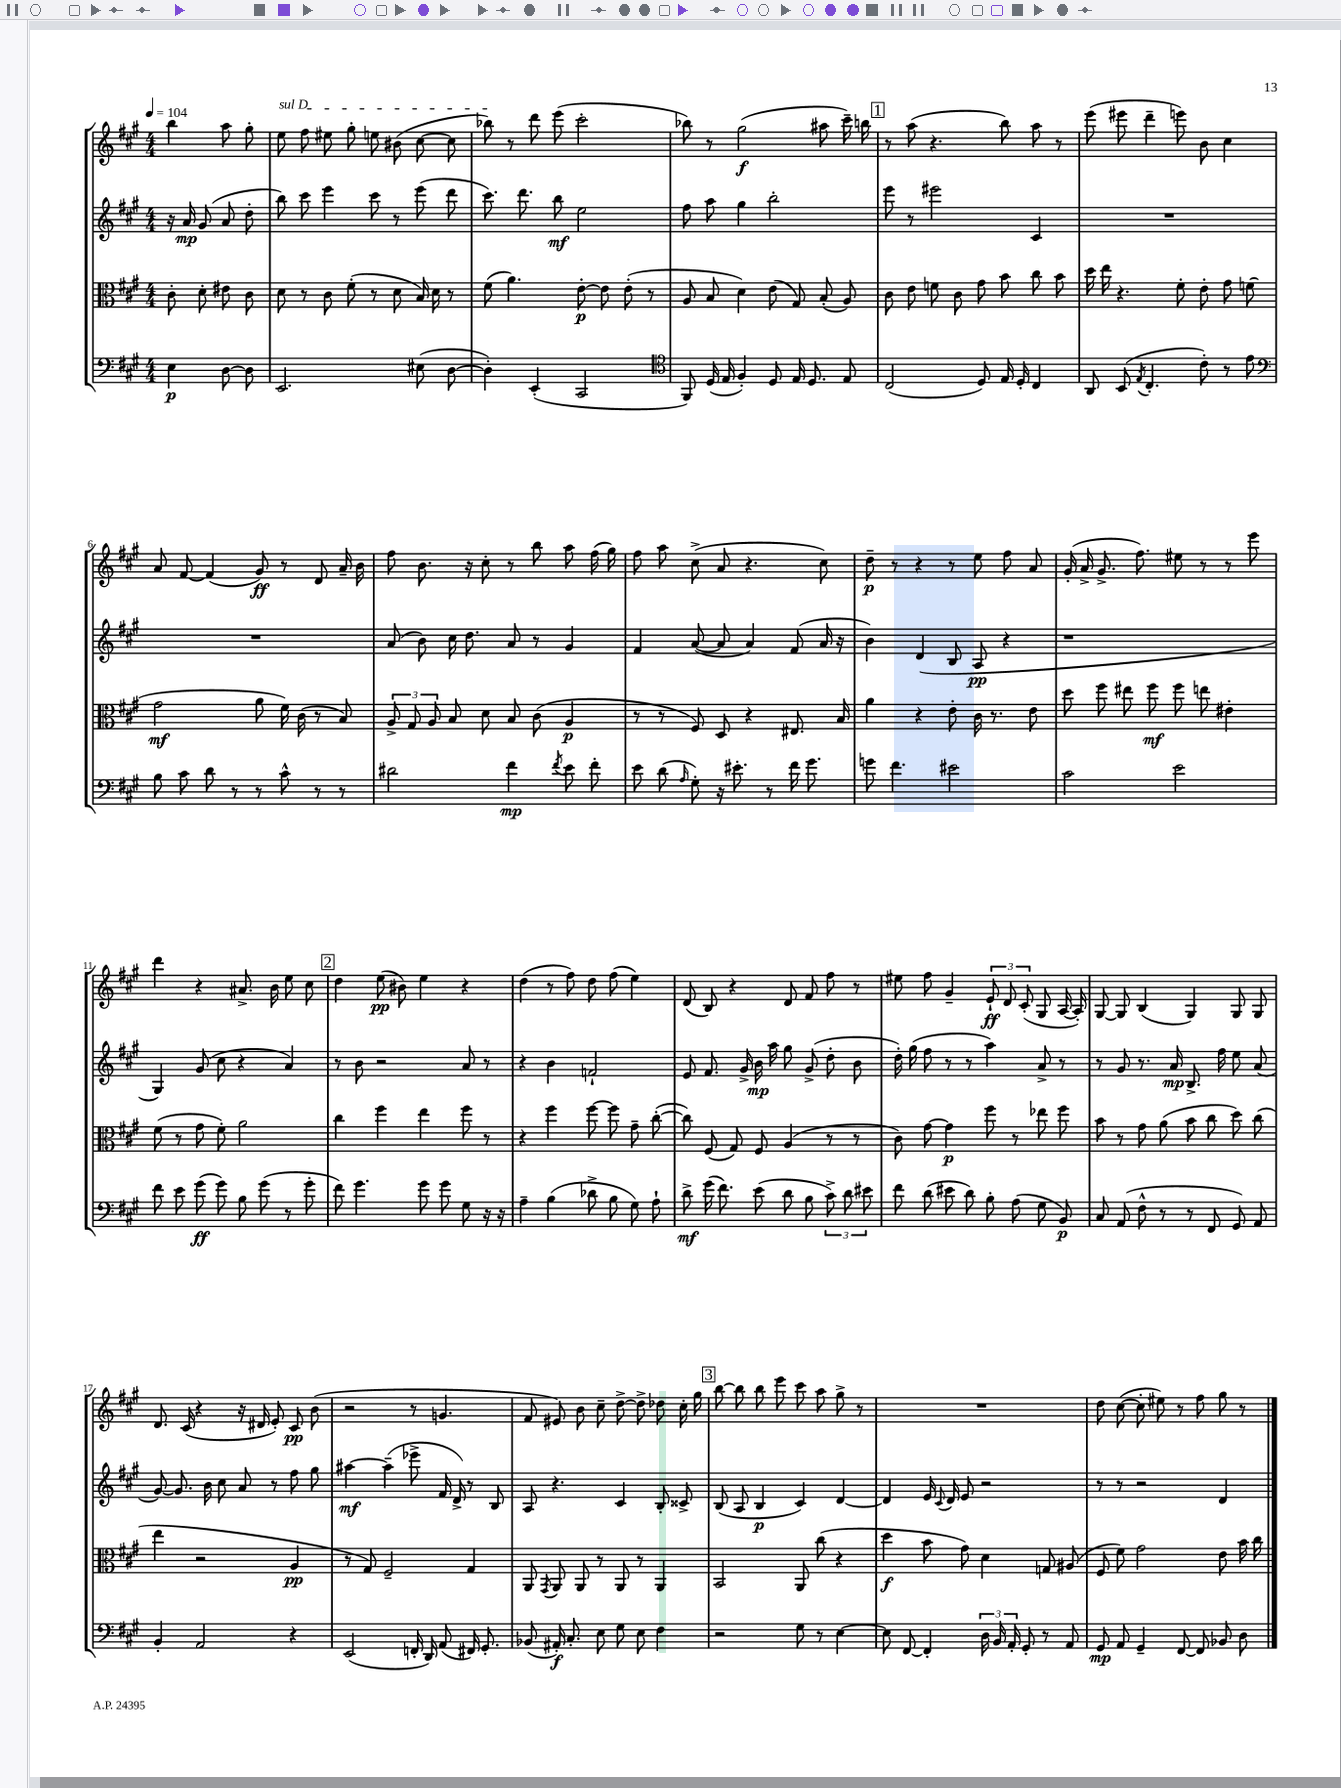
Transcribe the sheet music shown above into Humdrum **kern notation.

**kern	**dynam	**kern	**dynam	**kern	**dynam	**kern	**dynam
*part4	*part4	*part3	*part3	*part2	*part2	*part1	*part1
*staff4	*staff4	*staff3	*staff3	*staff2	*staff2	*staff1	*staff1
*clefF4	*	*clefC3	*	*clefG2	*	*clefG2	*
*k[f#c#g#]	*	*k[f#c#g#]	*	*k[f#c#g#]	*	*k[f#c#g#]	*
*M4/4	*	*M4/4	*	*M4/4	*	*M4/4	*
*MM104	*	*MM104	*	*MM104	*	*MM104	*
=	=	=	=	=	=	=	=
4E\	p	8c#'\	.	16r	.	4bb\	.
.	.	.	.	16a/	mp	.	.
.	.	8d'\	.	(8g#/	.	.	.
[8D\	.	8e#X\	.	8a/	.	8aa\	.
8D\]	.	8c#\	.	8dd'\	.	8gg#'\	.
=1	=1	=1	=1	=1	=1	=1	=1
!	!	!	!	!	!	!LO:TX:a:i:t=sul D	!
2.EE/	.	8d\	.	8bb\)	.	8ee\	.
.	.	8r	.	8ccc#\	.	8ff#\	.
.	.	8c#\	.	4eee\	.	8ee#X\	.
.	.	(8f#'\	.	.	.	8gg#'\	.
.	.	8r	.	8ccc#\	.	8een\	.
.	.	8d\	.	8r	.	(8b#X\	.
(8E#X\	.	16B/)	.	(8eee\	.	[8cc#\	.
.	.	16d\	.	.	.	.	.
[8D\	.	8r	.	8ddd\	.	8cc#\]	.
=2	=2	=2	=2	=2	=2	=2	=2
4D'\])	.	(8f#\	.	8.ccc#\)	.	8bb-X\)	.
.	.	4.a\)	.	.	.	8r	.
.	.	.	.	8.ddd\	.	.	.
(4EE'/	.	.	.	.	.	8ddd\	.
.	.	.	.	8bb\	mf	(8eee\	.
2CC#/	.	[8e'\	p	2ee\	.	2ccc#'\	.
.	.	8e\]	.	.	.	.	.
.	.	(8e'\	.	.	.	.	.
.	.	8r	.	.	.	.	.
=3	=3	=3	=3	=3	=3	=3	=3
*clefC4	*	*	*	*	*	*	*
8FF#/)	.	8A/	.	8ff#\	.	8bb-X\)	.
(16D/	.	8B/	.	8aa\	.	8r	.
16E/	.	.	.	.	.	.	.
4F#'/)	.	4d\)	.	4gg#\	.	(2gg#\	f
8D/	.	(8e\	.	2bb'\	.	.	.
16E/	.	8G#/)	.	.	.	.	.
8.D/	.	.	.	.	.	.	.
.	.	(8B'/	.	.	.	8aa#X\	.
8E/	.	8A/)	.	.	.	16ccc#~\)	.
.	.	.	.	.	.	16bbn\	.
!!LO:REH:place=s1:t=1
=4	=4	=4	=4	=4	=4	=4	=4
(2C#/	.	8c#\	.	8eee\	.	8r	.
.	.	8e\	.	8r	.	(8aa\	.
.	.	8fn\	.	2eee#X\	.	4.r	.
.	.	8c#\	.	.	.	.	.
8D/)	.	8g#\	.	.	.	.	.
16E/	.	8b\	.	.	.	8bb\)	.
16D'/	.	.	.	.	.	.	.
4C#/	.	8cc#\	.	4c#/	.	8aa\	.
.	.	8b\	.	.	.	8r	.
=5	=5	=5	=5	=5	=5	=5	=5
8AA/	.	16dd\	.	1r	.	(8eee\	.
.	.	16ee\	.	.	.	.	.
(8BB/	.	4.r	.	.	.	8eee#X\	.
8qE/	.	.	.	.	.	.	.
4.C#'/	.	.	.	.	.	4ddd~\	.
.	.	8f#'\	.	.	.	8eeen\)	.
8c#'\)	.	8e'\	.	.	.	8b\	.
8r	.	8g#\	.	.	.	4cc#\	.
8e\	.	(8fn\	.	.	.	.	.
!!LO:LB:g=z
=6	=6	=6	=6	=6	=6	=6	=6
*clefF4	*	*	*	*	*	*	*
8B\	.	2g#\	mf	1r	.	8a/	.
8c#\	.	.	.	.	.	[8f#/	.
8d\	.	.	.	.	.	(4f#/]	.
8r	.	.	.	.	.	.	.
8r	.	8a\	.	.	.	8g#/)	ff
8c#^^\	.	16f#\)	.	.	.	8r	.
.	.	(16c#\	.	.	.	.	.
8r	.	8r	.	.	.	8d/	.
8r	.	8B/)	.	.	.	16a~/	.
.	.	.	.	.	.	16b\	.
=7	=7	=7	=7	=7	=7	=7	=7
2d#X\	.	12A^/	.	(8a/	.	8ff#\	.
.	.	12G#/	.	.	.	.	.
.	.	.	.	8b\)	.	8.b\	.
.	.	12A/	.	.	.	.	.
.	.	8B/	.	16cc#\	.	.	.
.	.	.	.	8.dd\	.	16r	.
.	.	8d\	.	.	.	8cc#'\	.
4f#\	mp	8B/	.	8a/	.	8r	.
.	.	(8c#\	.	8r	.	8bb\	.
8qf#/	.	.	.	.	.	.	.
8e\	.	4A/	p	4g#/	.	8aa\	.
8f#'\	.	.	.	.	.	(16ff#\	.
.	.	.	.	.	.	16gg#\)	.
=8	=8	=8	=8	=8	=8	=8	=8
8e\	.	8r	.	4f#/	.	8ff#\	.
(8d\	.	8r	.	.	.	8aa\	.
16qqA/	.	.	.	.	.	.	.
8G#'\)	.	8F#/)	.	([8a/	.	(8cc#^\	.
16r	.	8D/	.	8a/]	.	8a/	.
8.e#X'\	.	.	.	.	.	.	.
.	.	4r	.	4a/)	.	4.r	.
8r	.	.	.	.	.	.	.
16f#\	.	8.E#X/	.	(8f#/	.	.	.
8.g#\	.	.	.	.	.	.	.
.	.	.	.	16a/	.	8cc#\)	.
.	.	16B/	.	16r	.	.	.
=9	=9	=9	=9	=9	=9	=9	=9
8gn\	.	4a\	.	4b\)	.	8dd~\	p
4.f#\	.	.	.	.	.	8r	.
.	.	4r	.	(4d/	.	4r	.
2e#X\	.	8e'\	.	8B/	.	8r	.
.	.	16c#\	.	8A/	pp	8ee\	.
.	.	8.r	.	.	.	.	.
.	.	.	.	4r	.	8ff#\	.
.	.	8e\	.	.	.	8a/	.
=10	=10	=10	=10	=10	=10	=10	=10
2c#\	.	8dd\	.	1r	.	(16g#'/	.
.	.	.	.	.	.	16a^/	.
.	.	8ff#\	.	.	.	8.g#^/	.
.	.	8ee#X\	.	.	.	.	.
.	.	.	.	.	.	8.ff#\)	.
.	.	8ff#\	mf	.	.	.	.
2e\	.	8ff#\	.	.	.	8ee#X\	.
.	.	8een\	.	.	.	8r	.
.	.	4e#X'\	.	.	.	8r	.
.	.	.	.	.	.	8eee\	.
!!LO:LB:g=z
=11	=11	=11	=11	=11	=11	=11	=11
8f#\	.	(8f#\	.	4G#/)	.	4ddd\	.
8e\	.	8r	.	.	.	.	.
(8g#\	ff	8g#\	.	(8g#/	.	4r	.
8g#\)	.	8f#'\)	.	8cc#\	.	.	.
8B\	.	2a\	.	4r	.	8.a#X^/	.
(8g#\	.	.	.	.	.	.	.
.	.	.	.	.	.	16b\	.
8r	.	.	.	4a/)	.	8ee\	.
8g#'\	.	.	.	.	.	8cc#\	.
!!LO:REH:place=s1:t=2
=12	=12	=12	=12	=12	=12	=12	=12
8f#\)	.	4cc#\	.	8r	.	4dd\	.
4.g#\	.	.	.	8b\	.	.	.
.	.	4ff#\	.	2r	.	(8ee\	pp
.	.	.	.	.	.	8b#X\)	.
8g#\	.	4ee\	.	.	.	4ee\	.
8g#\	.	.	.	.	.	.	.
8G#\	.	8ff#\	.	8a/	.	4r	.
16r	.	8r	.	8r	.	.	.
16r	.	.	.	.	.	.	.
=13	=13	=13	=13	=13	=13	=13	=13
4A~\	.	4r	.	4r	.	(4dd\	.
(4B\	.	4ff#\	.	4b\	.	8r	.
.	.	.	.	.	.	8ff#\)	.
8d-X^\	.	[8ff#\	.	2fn`/	.	8dd\	.
8B\	.	8ff#\]	.	.	.	(8ff#\	.
8G#\)	.	8g#~\	.	.	.	4ee\)	.
8A`\	.	([8cc#'\	.	.	.	.	.
=14	=14	=14	=14	=14	=14	=14	=14
8d^\	mf	8cc#\])	.	8e/	.	(8d/	.
(16g#\	.	(8F#/	.	8.f#/	.	8B/)	.
8.f#\)	.	.	.	.	.	.	.
.	.	8G#/)	.	.	.	4r	.
.	.	.	.	16g#^/	.	.	.
(8e\	.	8F#/	.	16b\	mp	.	.
.	.	.	.	16aa\	.	.	.
8d\	.	(4A/	.	8gg#\	.	8d/	.
8B\	.	.	.	(8g#^/	.	8f#/	.
12c#^\)	.	8r	.	8dd'\	.	8ff#\	.
12d\	.	.	.	.	.	.	.
.	.	8r	.	8b\	.	8r	.
12e#X\	.	.	.	.	.	.	.
=15	=15	=15	=15	=15	=15	=15	=15
8f#\	.	8c#\)	.	16dd'\)	.	8ee#X\	.
.	.	.	.	(16gg#\	.	.	.
(8d\	.	[8g#\	.	8ff#\	.	8ff#\	.
8e#X\	.	4g#\]	p	8r	.	4g#~/	.
8d\)	.	.	.	8r	.	.	.
8B'\	.	8ff#\	.	4aa\)	.	12e`/	ff
.	.	.	.	.	.	12d/	.
(8A\	.	8r	.	.	.	.	.
.	.	.	.	.	.	(12c#'/	.
8G#\	.	8ee-X\	.	8a^/	.	8G#/	.
8BB/)	p	8ff#\	.	8r	.	[16A/	.
.	.	.	.	.	.	16A'/])	.
=16	=16	=16	=16	=16	=16	=16	=16
8C#/	.	8b\	.	8r	.	[8G#/	.
(8AA/	.	8r	.	8g#/	.	8G#/]	.
8F#^^\	.	8g#\	.	8.r	.	(4B/	.
8r	.	(8a\	.	.	.	.	.
.	.	.	.	16a/	mp	.	.
8r	.	8b\	.	8.B^/	.	4G#/)	.
8FF#/	.	8cc#\	.	.	.	.	.
.	.	.	.	16ff#\	.	.	.
8GG#/)	.	8dd\)	.	8ee\	.	8G#/	.
8AA/	.	(8cc#\	.	(8a/	.	8G#/	.
!!LO:LB:g=z
=17	=17	=17	=17	=17	=17	=17	=17
4BB'/	.	4ee\	.	[8g#/)	.	8.d/	.
.	.	.	.	8.g#/]	.	.	.
.	.	.	.	.	.	(16c#/	.
2AA/	.	2r	.	.	.	4r	.
.	.	.	.	16b\	.	.	.
.	.	.	.	8cc#\	.	.	.
.	.	.	.	8a/	.	16r	.
.	.	.	.	.	.	16d#X/	.
.	.	.	.	8r	.	8e'/)	.
4r	.	4A/	pp	8ff#\	.	8c#/	pp
.	.	.	.	8gg#\	.	(8b\	.
=18	=18	=18	=18	=18	=18	=18	=18
(2EE/	.	8r	.	[4aa#X\	mf	2r	.
.	.	8G#/)	.	.	.	.	.
.	.	2F#~/	.	(4aa#~\]	.	.	.
16FFn'/	.	.	.	8eee-X^\	.	8r	.
16DD/)	.	.	.	.	.	.	.
(8AA/	.	.	.	16f#/	.	4.gn/	.
.	.	.	.	16d^/)	.	.	.
16FF#X/)	.	4G#/	.	8r	.	.	.
8.GG#'/	.	.	.	.	.	.	.
.	.	.	.	8B/	.	.	.
=19	=19	=19	=19	=19	=19	=19	=19
(8BB-X/	.	8AA/	.	8A/	.	8f#/	.
.	.	8qGG#/	.	.	.	.	.
16AA#X'/)	f	8AA/	.	4.r	.	8e#X/)	.
8.C#'/	.	.	.	.	.	.	.
.	.	8AA/	.	.	.	8b\	.
8E\	.	8r	.	.	.	8cc#~\	.
8G#\	.	8AA/	.	4c#/	.	[8dd^\	.
8E\	.	8r	.	.	.	8dd^\]	.
4F#\	.	4AA/	.	8B'/	.	8dd-X\	.
.	.	.	.	8c##X^/	.	16cc#'\	.
.	.	.	.	.	.	16gg#\	.
!!LO:REH:place=s1:t=3
=20	=20	=20	=20	=20	=20	=20	=20
2r	.	2BB/	.	(8B/	.	[8bb\	.
.	.	.	.	8A/	.	8bb\]	.
.	.	.	.	4B/	p	8bb\	.
.	.	.	.	.	.	8eee\	.
8G#\	.	8AA/	.	4c#/)	.	8ccc#\	.
8r	.	(8cc#\	.	.	.	8aa\	.
[4E\	.	4r	.	[4d/	.	8gg#^\	.
.	.	.	.	.	.	8r	.
=21	=21	=21	=21	=21	=21	=21	=21
8E\]	.	4dd\	f	4d/]	.	1r	.
[8FF#/	.	.	.	.	.	.	.
4FF#'/]	.	8b\	.	16e/	.	.	.
.	.	.	.	8qqc#/	.	.	.
.	.	.	.	16d/	.	.	.
.	.	8g#\)	.	8e/	.	.	.
24D\	.	4d\	.	2r	.	.	.
24BB/	.	.	.	.	.	.	.
24AA'/	.	.	.	.	.	.	.
8GG#'/	.	.	.	.	.	.	.
8r	.	8Gn/	.	.	.	.	.
8AA/	.	(8A#X/	.	.	.	.	.
=22	=22	=22	=22	=22	=22	=22	=22
8GG#/	mp	8F#/	.	8r	.	8dd\	.
8AA/	.	8f#\)	.	8r	.	([8cc#\	.
4GG#~/	.	2g#\	.	2r	.	8cc#'\]	.
.	.	.	.	.	.	8ee#X\)	.
[8FF#/	.	.	.	.	.	8r	.
8FF#/]	.	.	.	.	.	8ff#\	.
8BB-X/	.	8e\	.	4d/	.	8gg#\	.
8D\	.	16b\	.	.	.	8r	.
.	.	16cc#\	.	.	.	.	.
==	==	==	==	==	==	==	==
*-	*-	*-	*-	*-	*-	*-	*-
